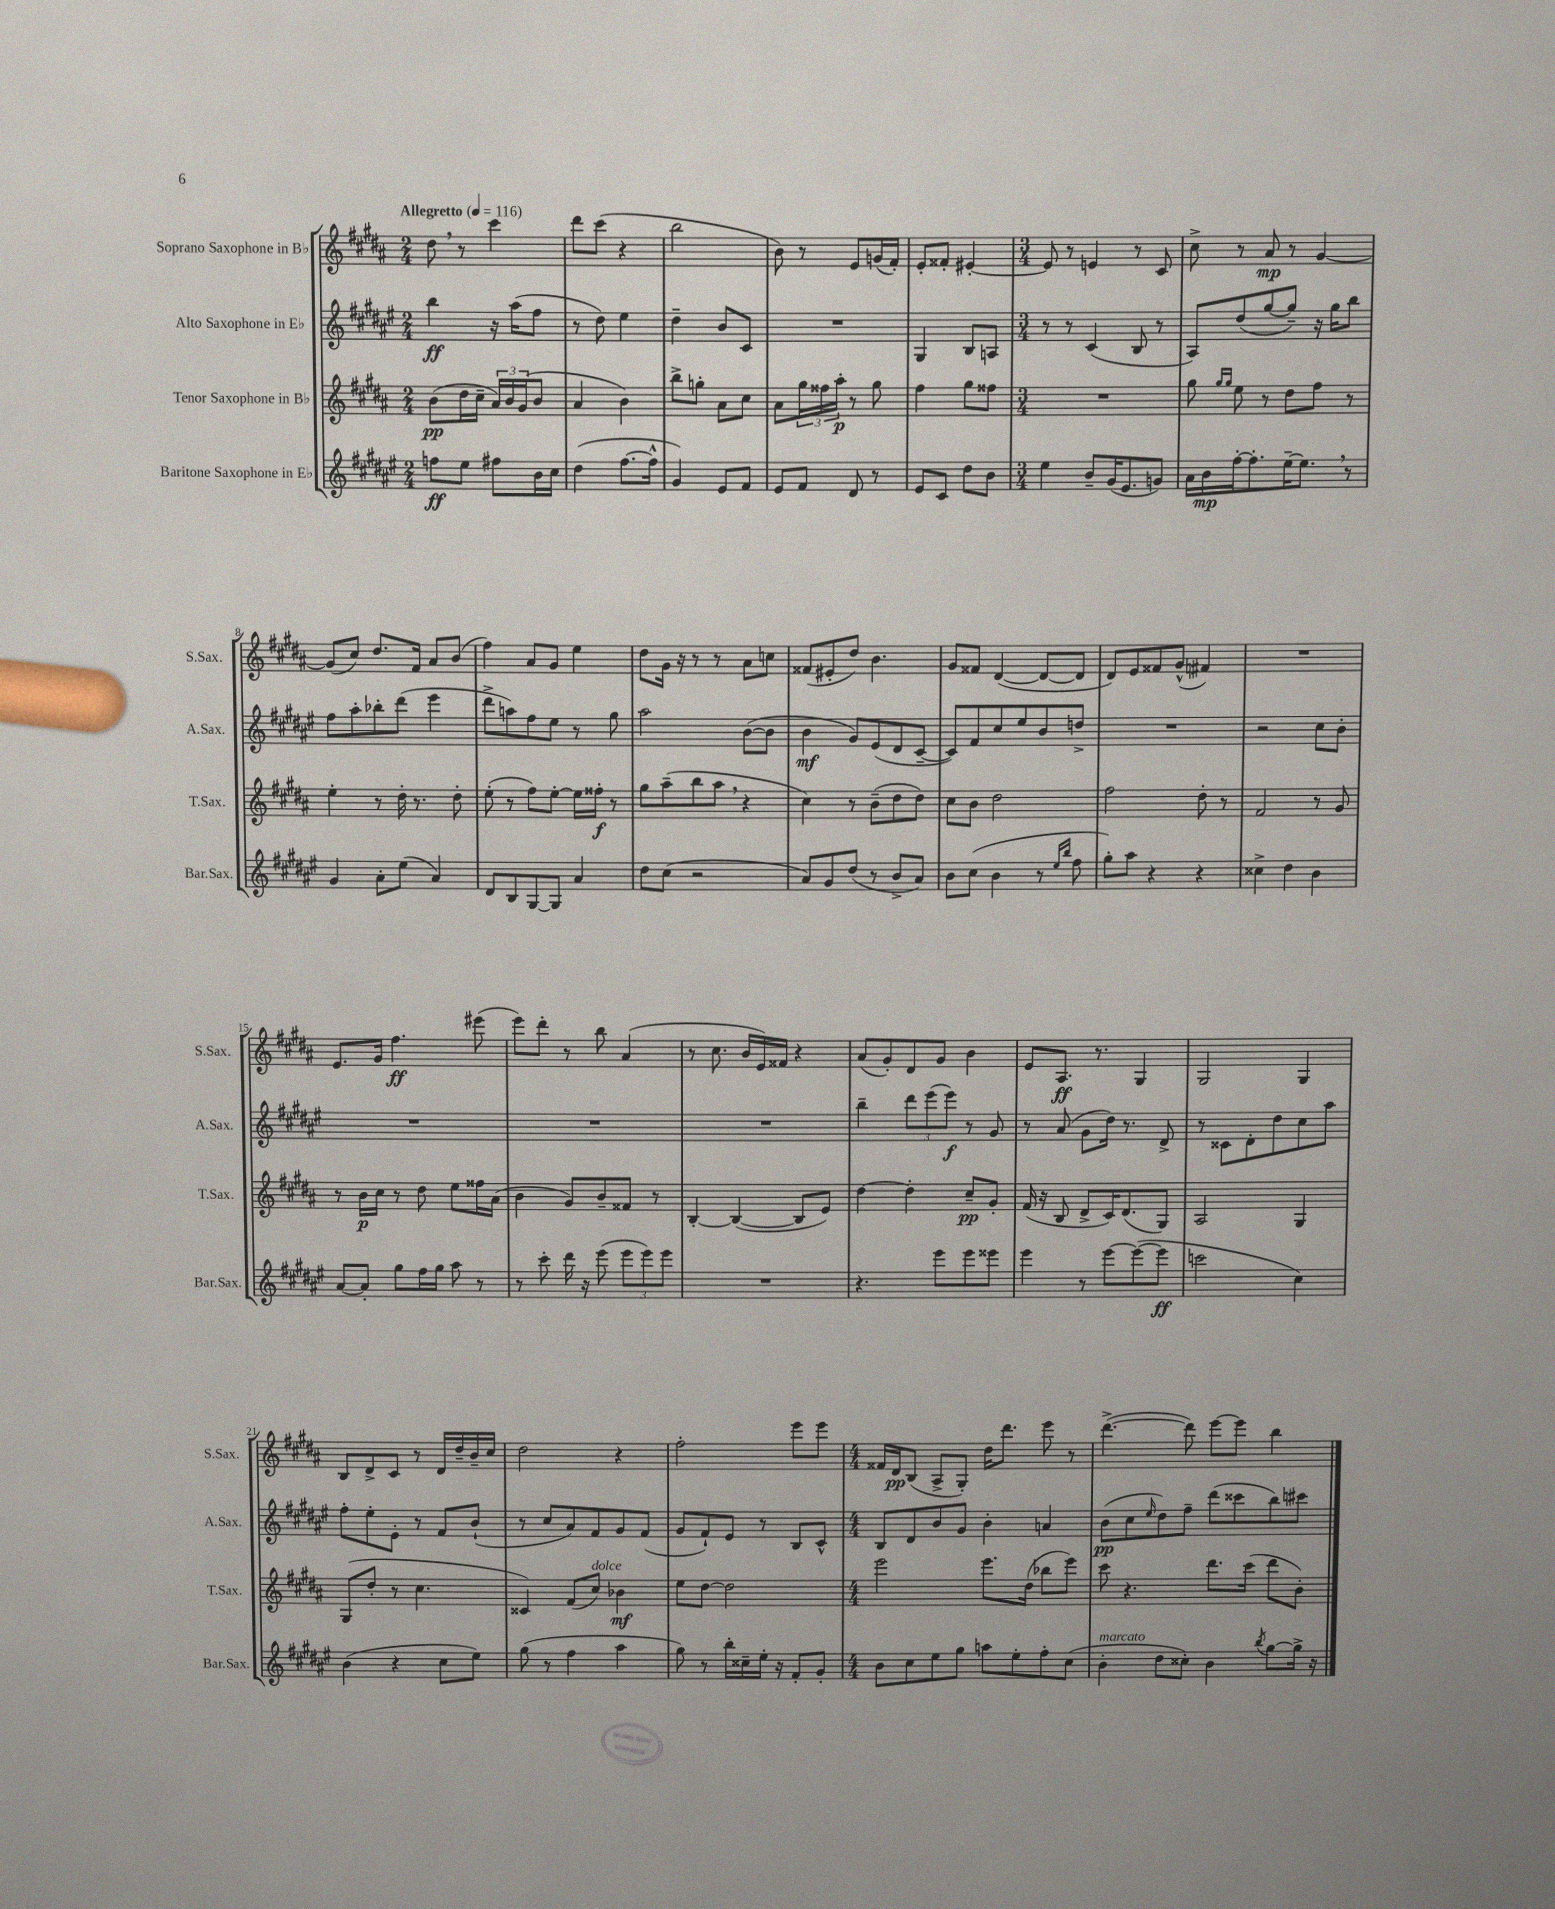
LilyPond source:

<<
\new StaffGroup <<
\new Staff = "s0" \with { instrumentName = "Soprano Saxophone in Bb" shortInstrumentName = "S.Sax." } {
    \clef treble \key b \major \numericTimeSignature \time 2/4 \tempo "Allegretto" 4 = 116
    dis''8 \breathe r8 cis'''4 |
    dis'''8 cis'''8( r4 |
    b''2 |
    b'8) r8 e'8 g'16( fis'16-.) |
    e'8-. fisis'8-. eis'4~-. |
    \numericTimeSignature \time 3/4 eis'8 r8 e'4 r8 cis'8 |
    cis''8-> r8 ais'8\mp r8 gis'4~ |
    gis'8( cis''8) dis''8. fis'16 ais'8 b'8( |
    fis''4) ais'8 gis'8 e''4 |
    dis''8 gis'16 r16 r8 r8 ais'8 c''8 |
    fisis'8( eis'8-. dis''8) b'4. |
    gis'8 fisis'8 dis'4~( dis'8~ dis'8 |
    dis'8) e'8 fisis'8 gis'8-^( fis'4) |
    R2. |
    e'8. gis'16 fis''4.\ff eis'''8( |
    e'''8) dis'''8-. r8 b''8 ais'4( |
    r8 cis''8. b'16 e'16) fisis'16 r4 |
    ais'8( gis'8-.) dis'8 gis'8 b'4 |
    e'8 ais8.\ff r8. gis4 |
    gis2 gis4 |
    b8 dis'8-> cis'8 r8 dis'16 dis''16-- b'16-- cis''16 |
    dis''2 r4 |
    fis''2-. e'''8 e'''8 |
    \numericTimeSignature \time 4/4 fisis'16 dis'16\pp b8( ais8-> gis8-.) dis''16 dis'''8. e'''8 r8 |
    dis'''4.~->( dis'''8) e'''8~ e'''8 b''4 \bar "|." |
}
\new Staff = "s1" \with { instrumentName = "Alto Saxophone in Eb" shortInstrumentName = "A.Sax." } {
    \clef treble \key fis \major \numericTimeSignature \time 2/4
    b''4\ff r16 ais''16( fis''8 |
    r8 dis''8) eis''4 |
    dis''4-- b'8 cis'8 |
    R2 |
    gis4 b8 a8 |
    \numericTimeSignature \time 3/4 r8 r8 cis'4( b8 r8 |
    ais8) dis''8( gis''8~ gis''8--) r16 gis''16 b''8 |
    fis''8 ais''8-. bes''8-. dis'''8( eis'''4 |
    dis'''8-> a''8) fis''8 eis''8 r8 gis''8 |
    ais''2 b'8~( b'8 |
    b'4\mf gis'8) eis'8( dis'8 cis'8~-- |
    cis'8) fis'8 cis''8 eis''8 b'8 d''8-> |
    R2. |
    r2 cis''8 b'8-. |
    R2. |
    R2. |
    R2. |
    b''4-- \tuplet 3/2 { dis'''8 eis'''8( eis'''8\f) } r8 gis'8 |
    r8 ais'8( gis'8 dis''16) r8. dis'8-> |
    r8 cisis'8 dis'8-. dis''8 cis''8 ais''8 |
    fis''8-. eis''8-. eis'8-. r8 fis'8 b'8-!( |
    r8 cis''8 ais'8) fis'8 gis'8 fis'8( |
    gis'8 fis'8-!) eis'8 r8 b8 cis'8-^ |
    \numericTimeSignature \time 4/4 b8 dis'8 b'8 gis'8 b'4-. a'4 |
    b'8\pp( cis''8 \grace { eis''16 } dis''8) fis''8-- dis'''8( cisis'''8 b''8) cis'''8 \bar "|." |
}
\new Staff = "s2" \with { instrumentName = "Tenor Saxophone in Bb" shortInstrumentName = "T.Sax." } {
    \clef treble \key b \major \numericTimeSignature \time 2/4
    b'8\pp( dis''16 cis''16-- \tuplet 3/2 { ais'16) b'16 gis'16( } b'8 |
    ais'4 b'4) |
    b''8-> g''8-. ais'8 cis''8 |
    ais'8 \tuplet 3/2 { gis''16 fisis''16 ais''16-.\p } r8 gis''8 |
    fis''4 gis''8 fisis''8 |
    \numericTimeSignature \time 3/4 R2. |
    gis''8 \grace { gis''16 gis''16 } e''8 r8 dis''8 fis''8 r8 |
    e''4-. r8 dis''16-. r8. dis''8-. |
    e''8-.( r8 fis''8) e''8~-. e''16 fisis''16-.\f r8 |
    gis''8 ais''8--( b''8 ais''8 \breathe r4 |
    cis''4) r8 b'8--( dis''8 dis''8) |
    cis''8 b'8 dis''2 |
    fis''2 dis''8-. r8 |
    fis'2 r8 gis'8 |
    r8 b'16\p cis''16 r8 dis''8 e''8 fisis''16 ais'16( |
    b'4 gis'8) b'8-- fisis'8 r8 |
    b4~-. b4~( b8 e'8) |
    dis''4~ dis''4-. cis''8--\pp gis'8-. |
    fis'16( r16 b8 dis'8-> cis'16) dis'8.( gis8) |
    ais2 gis4 |
    gis8( dis''8-. r8 cis''4. |
    cisis'4) fis'8( cis''8^\markup { \italic "dolce" }) bes'4\mf |
    e''8 dis''8~ dis''2 |
    \numericTimeSignature \time 4/4 e'''2 e'''8. dis''16( bes''8 e'''8) |
    cis'''8 r4. dis'''8. cis'''16( dis'''8 b'8-.) \bar "|." |
}
\new Staff = "s3" \with { instrumentName = "Baritone Saxophone in Eb" shortInstrumentName = "Bar.Sax." } {
    \clef treble \key fis \major \numericTimeSignature \time 2/4
    f''8\ff eis''8 fis''8 b'16 cis''16 |
    dis''4( fis''8.~ fis''16-^ |
    gis'4) eis'8 fis'8 |
    eis'8 fis'8 dis'8 r8 |
    eis'8 cis'8 dis''8 b'8 |
    \numericTimeSignature \time 3/4 eis''4 b'8-- gis'16( eis'8. g'8) |
    ais'16 b'16\mp fis''16~-. fis''8.-. eis''16~-- eis''8. \breathe r8 |
    gis'4 ais'8-. eis''8( ais'4) |
    dis'8 b8 gis8~ gis8 ais'4 |
    dis''8 cis''8( r2 |
    ais'8) gis'8 dis''8( r8 b'8-> ais'8) |
    b'8 cis''8( b'4 r8 \grace { eis''16 b''16 } fis''8 |
    gis''8-.) ais''8 r4 r4 |
    cisis''4-> dis''4 b'4 |
    ais'8~ ais'8-. gis''8 fis''16 gis''16 ais''8 r8 |
    r8 cis'''8-. dis'''16 r16 eis'''8( \tuplet 3/2 { eis'''8 eis'''8) eis'''8 } |
    R2. |
    r4. eis'''8 eis'''8 eisis'''8 |
    eis'''4 r8 eis'''8~ eis'''8~( eis'''8\ff |
    c'''2 cis''4) |
    b'4( r4 cis''8 eis''8) |
    gis''8( r8 fis''4 ais''4 |
    gis''8) r8 b''16-. cisis''16-- eis''16-. r16 fis'8-. gis'8-. |
    \numericTimeSignature \time 4/4 b'8 cis''8 eis''8 gis''8 a''8 eis''8-. fis''8-. cis''8( |
    b'4-.^\markup { \italic "marcato" } dis''8 cisis''8-.) b'4 \acciaccatura { b''8 } gis''8~ gis''16-> r16 \bar "|." |
}
>>
>>
